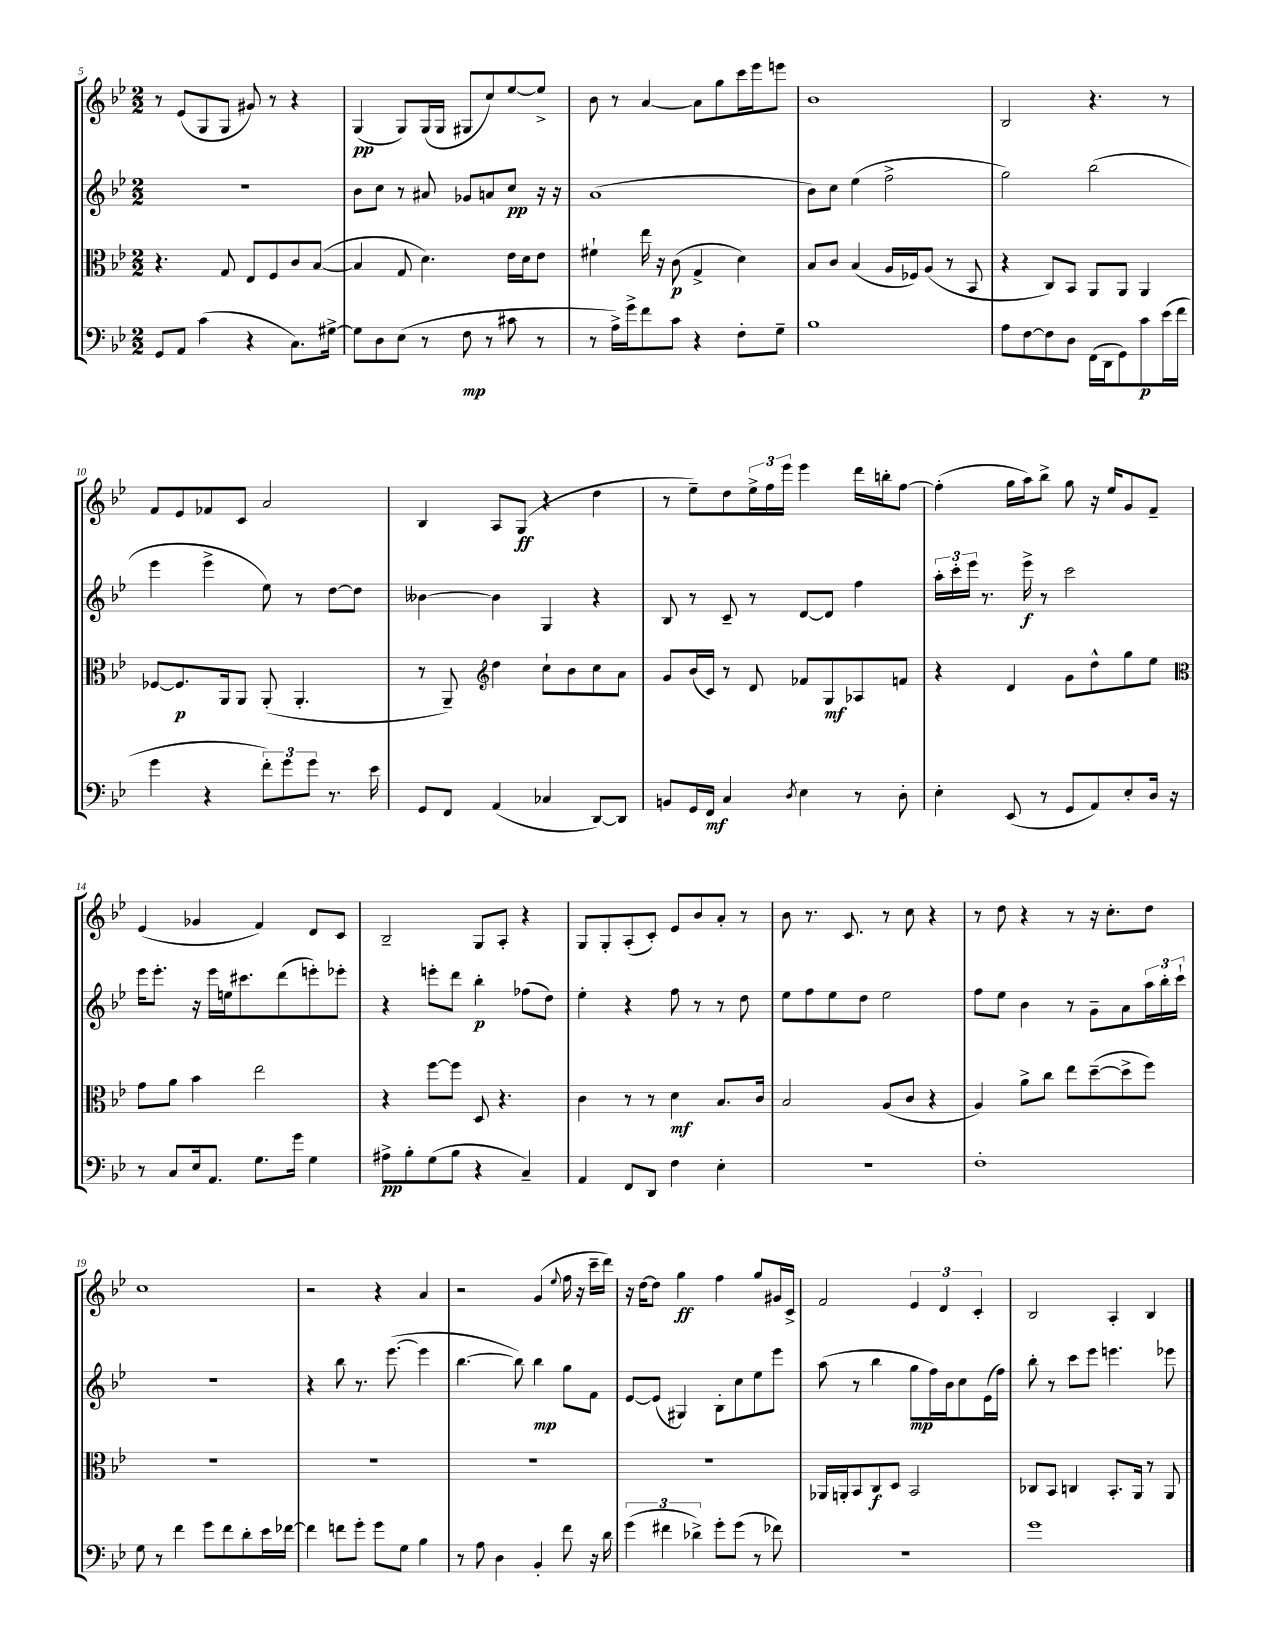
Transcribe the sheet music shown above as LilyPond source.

<<
\new StaffGroup <<
\new Staff = "s0" {
    \clef treble \key bes \major \numericTimeSignature \time 2/2
    r8 ees'8( g8 g8 gis'8) r8 r4 |
    g4\pp( g8) g16( g16 gis8 c''8) ees''8~ ees''8-> |
    bes'8 r8 a'4~ a'8 g''8 c'''16 ees'''16 e'''8 |
    bes'1 |
    bes2 r4. r8 |
    f'8 ees'8 fes'8 c'8 a'2 |
    bes4 a8 g8\ff( r4 d''4 |
    r8 ees''8--) d''8 \tuplet 3/2 { ees''16-> f''16 ees'''16 } ees'''4 d'''16 b''16-. f''8~ |
    f''4-.( g''16 a''16) bes''8-> g''8 r16 ees''16 g'8 f'8-- |
    ees'4( ges'4 f'4) d'8 c'8 |
    bes2-- g8 a8-. r4 |
    g8 g8-. a8-.( c'8-.) ees'8 bes'8 a'8-. r8 |
    bes'8 r8. c'8. r8 c''8 r4 |
    r8 d''8 r4 r8 r16 c''8.-. d''8 |
    c''1 |
    r2 r4 a'4 |
    r2 g'4( \appoggiatura { ees''8 } f''16 r16 c'''16-- d'''16) |
    r16 d''16~ d''8 g''4\ff f''4 g''8 gis'16 c'16-> |
    f'2 \tuplet 3/2 { ees'4 d'4 c'4-. } |
    bes2 a4-. bes4 \bar "|." |
}
\new Staff = "s1" {
    \clef treble \key bes \major \numericTimeSignature \time 2/2
    R1 |
    bes'8 c''8 r8 ais'8 ges'8 a'8 c''8\pp r16 r16 |
    a'1( |
    bes'8) c''8 ees''4( f''2-> |
    g''2) bes''2( |
    ees'''4 ees'''4-> ees''8) r8 d''8~ d''8 |
    beses'4~ beses'4 g4 r4 |
    bes8 r8 c'8-- r8 d'8~ d'8 f''4 |
    \tuplet 3/2 { a''16-. c'''16-. ees'''16 } r8. ees'''16->\f r8 c'''2 |
    ees'''16 ees'''8.-. r16 ees'''16 e''16 cis'''8. d'''8( e'''8-.) ees'''8-. |
    r4 e'''8-. d'''8 bes''4-.\p fes''8( d''8) |
    ees''4-. r4 f''8 r8 r8 d''8 |
    ees''8 f''8 ees''8 d''8 ees''2 |
    f''8 ees''8 bes'4 r8 g'8-- a'8 \tuplet 3/2 { a''16 bes''16-. c'''16-! } |
    R1 |
    r4 bes''8 r8. ees'''8.~( ees'''4 |
    bes''4.~ bes''8) bes''4\mp g''8 f'8 |
    ees'8~ ees'8( gis4) bes8-. c''8 ees''8 ees'''8 |
    a''8( r8 bes''4 g''8\mp f''16) bes'16 c''8 ees'16( f''16) |
    bes''8-. r8 c'''8 ees'''8 e'''4. ees'''8 \bar "|." |
}
\new Staff = "s2" {
    \clef alto \key bes \major \numericTimeSignature \time 2/2
    r4. g8 ees8 f8 c'8 bes8~( |
    bes4 g8 d'4.) ees'16 d'16 ees'8 |
    fis'4-! ees''16 r16 c'8\p( g4-> d'4) |
    bes8 c'8 bes4( a16 fes16) a8( r8 bes,8 |
    r4 c8) bes,8 a,8 a,8 a,4 |
    fes8~ fes8.\p a,16 a,8 a,8-.( a,4.-. |
    r8 a,8--) \clef treble d''4 c''8-! bes'8 c''8 a'8 |
    g'8 bes'16( c'16) r8 d'8 fes'8 g8\mf aes8 f'8 |
    r4 d'4 g'8 d''8-^ g''8 ees''8 |
    \clef alto g'8 a'8 bes'4 ees''2 |
    r4 f''8~ f''8 d8 r4. |
    c'4 r8 r8 d'4\mf bes8. c'16 |
    bes2 a8( c'8 r4 |
    a4) a'8-> c''8 ees''8 d''8~--( d''8-> f''8) |
    R1 |
    R1 |
    R1 |
    R1 |
    aes,16 a,16-. bes,8 c8\f d8 bes,2 |
    ces8 bes,8 c4 bes,8.-. a,16 r8 a,8 \bar "|." |
}
\new Staff = "s3" {
    \clef bass \key bes \major \numericTimeSignature \time 2/2
    g,8 a,8 c'4( r4 c8.) gis16~-> |
    gis8 d8 ees8( r8 f8\mp r8 cis'8 r8 |
    r8 a16->) g'16-> f'8 c'8 r4 f8-. g8-- |
    bes1 |
    a8 f8~ f8 d8 f,16( d,16 g,8) c'8\p ees'16( f'16 |
    g'4 r4 \tuplet 3/2 { f'8-.) g'8 g'8 } r8. ees'16 |
    g,8 f,8 a,4( ces4 d,8~) d,8 |
    b,8 g,16 f,16\mf c4 \acciaccatura { d8 } ees4 r8 d8-. |
    ees4-. ees,8( r8 g,8 a,8) ees8-. d16 r16 |
    r8 c8 ees16 a,8. g8. g'16 g4 |
    ais8->\pp bes8-. g8( bes8 r4 c4--) |
    a,4 f,8 d,8 f4 ees4-. |
    R1 |
    f1-. |
    g8 r8 f'4 g'8 f'8 d'8-. ees'16 fes'16~ |
    fes'4 f'8 g'8-. g'8 g8 bes4 |
    r8 a8 d4 bes,4-. f'8 r16 d'16 |
    \tuplet 3/2 { g'4( fis'4 des'4->) } g'8-. g'8( r8 fes'8) |
    R1 |
    g'1 \bar "|." |
}
>>
>>
\layout { \context { \Score currentBarNumber = #5 } }
